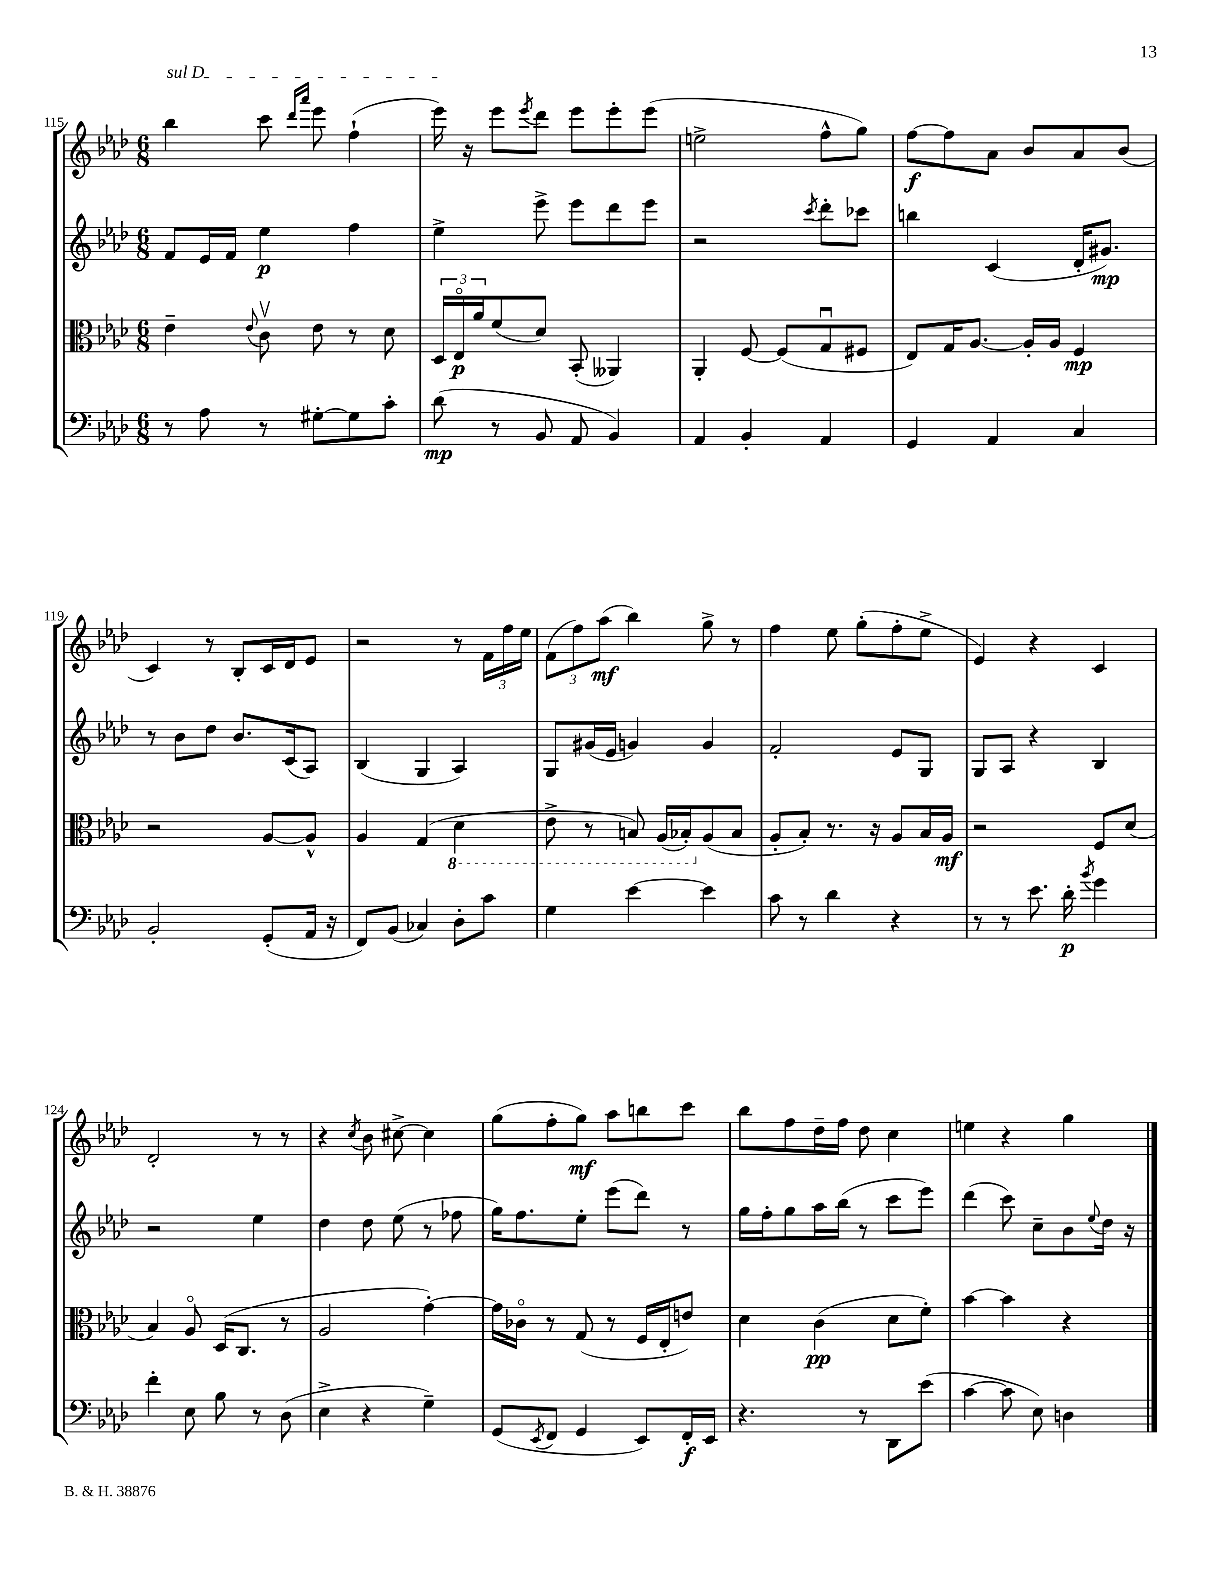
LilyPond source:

<<
\new StaffGroup <<
\new Staff = "s0" {
    \clef treble \key aes \major \numericTimeSignature \time 6/8
    \once \override TextSpanner.bound-details.left.text = \markup { \italic "sul D" } bes''4\startTextSpan c'''8 \grace { des'''16 aes'''16 } ees'''8 f''4-!( |
    ees'''16\stopTextSpan) r16 ees'''8 \acciaccatura { ees'''8 } des'''8 ees'''8 ees'''8-. ees'''8( |
    e''2-> f''8-^ g''8) |
    f''8~\f f''8 aes'8 bes'8 aes'8 bes'8( |
    c'4) r8 bes8-. c'16 des'16 ees'8 |
    r2 r8 \tuplet 3/2 { f'16 f''16 ees''16 } |
    \tuplet 3/2 { f'8( f''8) aes''8\mf( } bes''4) g''8-> r8 |
    f''4 ees''8 g''8-.( f''8-. ees''8-> |
    ees'4) r4 c'4 |
    des'2-. r8 r8 |
    r4 \acciaccatura { c''8 } bes'8 cis''8~-> cis''4 |
    g''8( f''8-. g''8\mf) aes''8 b''8 c'''8 |
    bes''8 f''8 des''16-- f''16 des''8 c''4 |
    e''4 r4 g''4 \bar "|." |
}
\new Staff = "s1" {
    \clef treble \key aes \major \numericTimeSignature \time 6/8
    f'8 ees'16 f'16 ees''4\p f''4 |
    ees''4-> ees'''8-> ees'''8 des'''8 ees'''8 |
    r2 \acciaccatura { c'''8 } des'''8-. ces'''8 |
    b''4 c'4( des'16-. gis'8.\mp) |
    r8 bes'8 des''8 bes'8. c'16( aes8) |
    bes4( g4 aes4) |
    g8 gis'16( ees'16 g'4) g'4 |
    f'2-. ees'8 g8 |
    g8 aes8 r4 bes4 |
    r2 ees''4 |
    des''4 des''8 ees''8( r8 fes''8 |
    g''16) f''8. ees''8-. ees'''8( des'''8) r8 |
    g''16 f''16-. g''8 aes''16 bes''16( r8 c'''8 ees'''8) |
    des'''4( c'''8) c''8-- bes'8 \appoggiatura { ees''8 } des''16 r16 \bar "|." |
}
\new Staff = "s2" {
    \clef alto \key aes \major \numericTimeSignature \time 6/8
    ees'4-- \appoggiatura { ees'8 } c'8\upbow ees'8 r8 des'8 |
    \tuplet 3/2 { des16 ees16\flageolet\p aes'16 } f'8( des'8) bes,8-.( aeses,4) |
    aes,4-. f8~ f8( g8\downbow fis8 |
    ees8) g16 aes8.~ aes16-. aes16 f4\mp |
    r2 aes8~ aes8-^ |
    aes4 g4( \ottava #-1 des4 |
    ees8-> r8 b,8) aes,16( bes,16-.) \ottava #0 aes8( bes8 |
    aes8-. bes8-.) r8. r16 aes8 bes16 aes16\mf |
    r2 f8 des'8( |
    bes4) aes8\flageolet des16( c8. r8 |
    aes2 g'4~-.) |
    g'16 ces'16\flageolet r8 g8( r8 f16 ees16-. e'8) |
    des'4 c'4\pp( des'8 f'8-.) |
    bes'4~ bes'4 r4 \bar "|." |
}
\new Staff = "s3" {
    \clef bass \key aes \major \numericTimeSignature \time 6/8
    r8 aes8 r8 gis8~-. gis8 c'8-. |
    des'8\mp( r8 bes,8 aes,8 bes,4) |
    aes,4 bes,4-. aes,4 |
    g,4 aes,4 c4 |
    bes,2-. g,8-.( aes,16 r16 |
    f,8) bes,8( ces4) des8-. c'8 |
    g4 ees'4~ ees'4 |
    c'8 r8 des'4 r4 |
    r8 r8 ees'8. des'16-.\p \acciaccatura { bes'8 } g'4 |
    f'4-. ees8 bes8 r8 des8( |
    ees4-> r4 g4--) |
    g,8( \acciaccatura { ees,8 } f,8 g,4 ees,8) f,16-.\f ees,16 |
    r4. r8 des,8 ees'8( |
    c'4~ c'8 ees8) d4 \bar "|." |
}
>>
>>
\layout { \context { \Score currentBarNumber = #115 } }
